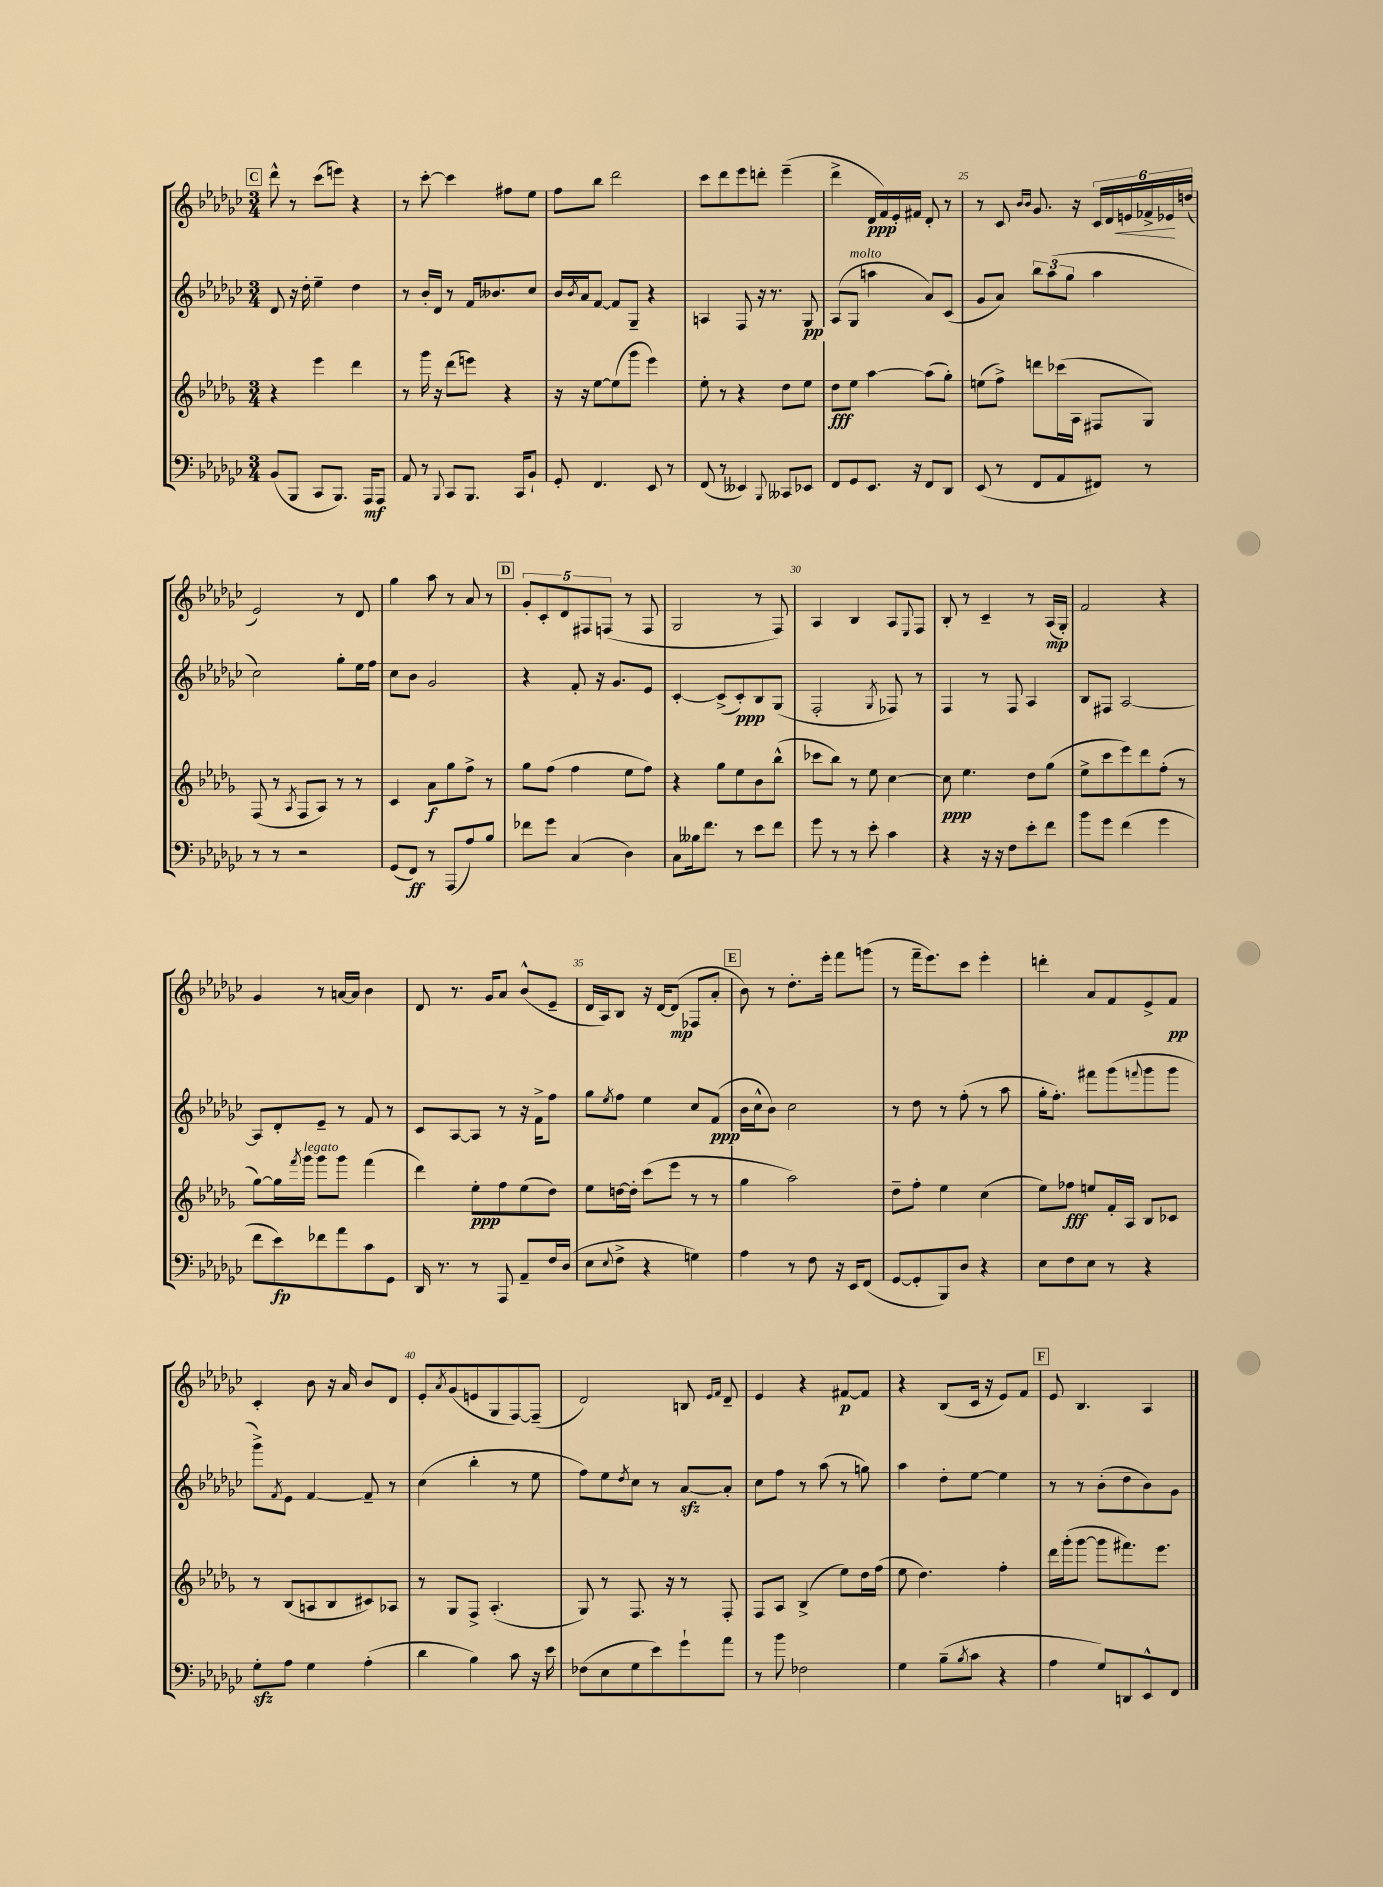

**kern	**kern	**kern	**kern
*staff4	*staff3	*staff2	*staff1
*clefF4	*clefG2	*clefG2	*clefG2
*k[b-e-a-d-g-c-]	*k[b-e-a-d-g-]	*k[b-e-a-d-g-c-]	*k[b-e-a-d-g-c-]
*M3/4	*M3/4	*M3/4	*M3/4
(8BB-	4r	8d-	8ddd-^^
8BBB-	.	16r	8r
.	.	16dd-'	.
8CC-	4eee-	4ee-~	(8ccc-
8.BBB-)	.	.	8eee)
.	4ddd-	4dd-	4r
16AAA-	.	.	.
8AAA-	.	.	.
=	=	=	=
8AA-	8r	8r	8r
8r	16ggg-	16b-'	[8ccc-'
.	16r	16d-	.
8qqBBB-	.	.	.
8CC-	(8ddd-	8r	4ccc-]
8.BBB-	8eee)	16f	.
.	.	8.b--	.
.	4r	.	8ff#
16CC-	.	.	.
8BB-`	.	8cc-	8ee-
=	=	=	=
8GG-'	16r	16b-	8ff
.	.	8qb-	.
.	16r	16a-	.
4.FF	[8ee-	[8f	8bb-
.	(8ee-]	8f]	2ddd-
.	8ggg-	8G-~	.
8EE-	4eee-)	4r	.
8r	.	.	.
=	=	=	=
(8FF	8ee-'	4A	8ccc-
8r	8r	.	8ddd-
4EE--)	4r	8F	8eee-
.	.	16r	8ddd'
.	.	8.r	.
8qqBBB-	.	.	.
8CC--	8dd-	.	(4eee-~
8EE-	8ee-	8G-	.
=	=	=	=
8FF	8dd-	(8A-	4ddd-^
8GG-	8ee-	8G-	.
8.EE-	[4aa-	4aa	16d-
.	.	.	16f)
.	.	.	16e-'
16r	.	.	16f#
8FF	(8aa-]	8a-)	8d-'
8DD-	8gg-')	(8c-	8r
=	=	=	=
(8EE-	(8ee	8g-	8r
8r	8ff^)	8a-)	8c-
.	.	.	16qqb-
.	.	.	16qqb-
8FF	8ddd	12bb-	8.g-
.	.	(12aa-	.
8AA-	(16ccc-	.	.
.	.	12gg-	.
.	16A-	.	16r
8FF#)	8F#	4aa-	24c-
.	.	.	24d-
.	.	.	24e
8r	8G-)	.	24f-^
.	.	.	24e-
.	.	.	(24dd
=	=	=	=
8r	(8F	2cc-)	2e-)
8r	8r	.	.
.	8qA-	.	.
2r	8F	.	.
.	8A-)	.	.
.	8r	8gg-'	8r
.	8r	16ee-	8d-
.	.	16ff	.
=	=	=	=
(8GG-	4c	8cc-	4gg-
8FF)	.	8b-	.
8r	8a-	2g-	8aa-
(8AAA-	8gg-	.	8r
8A-)	8ff^	.	8a-
8B-	8r	.	8r
=	=	=	=
8f-	8gg-	4r	10g-'
.	.	.	10c-'
8g-	(8ff	.	.
.	.	.	10d-
(4C-	4ff	8f'	.
.	.	.	10F#
.	.	16r	.
.	.	.	(10F
.	.	8.g-	.
4D-)	8ee-	.	8r
.	8ff)	8e-	8F
=	=	=	=
8C-	4r	[4c-'	2G-
16B--	.	.	.
8.f	.	.	.
.	8gg-	(8c-^]	.
8r	8ee-	8c-')	.
8e-	8b-	8B-	8r
8f	(8bb-^^	(8G-	8F)
=	=	=	=
8g-	8ccc-	2F'	4A-
8r	8bb-)	.	.
8r	8r	.	4B-
8e-'	8ee-	.	.
.	.	8qG-	.
4c-	[4cc	8F-)	8A-
.	.	.	8qqE-
.	.	8r	8F
=	=	=	=
4r	8cc]	4F	8B-'
.	4.ee-	.	8r
16r	.	8r	4c-~
16r	.	.	.
8F	.	8F	.
8e-'	8dd-	4A-	8r
8f	(8gg-	.	(16A-
.	.	.	16G-')
=	=	=	=
8b-	8ee-^	8B-	2f
8g-	8ccc	8F#	.
(4f	8eee-)	[2A-	.
.	8ddd-	.	.
4g-	(8ff'	.	4r
.	8r	.	.
=	=	=	=
8f	[8gg-)	8A-]	4g-
8e-)	16gg-]	8d-'	.
.	8qfff	.	.
.	16ggg-	.	.
8f-	8ggg-	8e-~	8r
8a-	8ggg-	8r	[16a
.	.	.	16a]
8c-	(4fff	8f	4b-
8GG-	.	8r	.
=	=	=	=
16DD-	4ddd-)	8c-	8d-
8.r	.	.	.
.	.	[8A-	8.r
8r	8ee-'	8A-]	.
.	.	.	16g-
8AAA-	8ff	8r	8a-
8AA-~	(8ee-	16r	(8b-^^
.	.	16f^	.
16F	8dd-)	8ff	8e-~
(16D-	.	.	.
=	=	=	=
8E-	8ee-	8gg-	16d-
.	.	.	16A-)
8qqE-	.	8qee-	.
8F^	[16dd	8ff	8B-
.	16dd']	.	.
4r	(8ccc	4ee-	16r
.	.	.	[16d-
.	8eee-	.	(8d-]
4G)	8r	8cc-	8F-
.	8r	(8f	8a-'
=	=	=	=
4A-	4gg-	16b-	8b-)
.	.	16cc-^^	.
.	.	8b-)	8r
8r	2aa-)	2cc-	8.dd-'
8F	.	.	.
.	.	.	16eee-'
16r	.	.	8fff
16EE-	.	.	.
(8FF	.	.	(8ggg
=	=	=	=
[8GG-	8dd-~	8r	8r
8GG-']	8ff'	8dd-	16fff~
.	.	.	8.eee-)
8BBB-)	4ee-	8r	.
8D-	.	(8ff'	8ccc-
4r	(4cc	8r	4eee-'
.	.	8aa-	.
=	=	=	=
8E-	8ee-)	16gg-'	4ddd'
.	.	8.ff')	.
8F	8ff-	.	.
8E-	8ee	8fff#	8a-
8r	16f'	(8ggg-	8f
.	16A-	.	.
.	.	8qqfff	.
4r	8B-	8ggg-	8e-^
.	8c-	8ggg-	8f
=	=	=	=
8G-'	8r	8ggg-^)	4c-'
.	.	8qf	.
8A-	(8B-	8e-	.
4G-	8A	[4f	8b-
.	8B-	.	16r
.	.	.	16a-
(4A-'	8c#)	8f~]	8b-
.	8A-	8r	8d-
=	=	=	=
4d-	8r	(4cc-	8e-'
.	.	.	8qa-
.	8G-	.	(8g-
4B-)	8F^	4bb-'	8e
.	(4.A-'	.	8G-
8c-	.	8r	[8F)
16r	.	8ee-	(8F~]
16e-	.	.	.
=	=	=	=
(8F-	8G-)	8ff)	2d-)
8E-	8r	8ee-	.
.	.	8qdd-	.
8G-	8.F	8cc-	.
8e-)	.	8r	.
.	16r	.	.
8g-`	8r	[8a-	8B
.	.	.	16qqe-
.	.	.	16qqf
8a-	8F'	8a-']	8d-~
=	=	=	=
8r	8F	8cc-	4e-
8b-	8A-	8ff	.
2F-	(4B-^	8r	4r
.	.	(8aa-	.
.	8ee-)	8r	[8f#
.	16dd-	8gg)	8f#]
.	(16ff	.	.
=	=	=	=
4G-	8ee-	4aa-	4r
.	4.dd-)	.	.
(8B-~	.	8dd-'	(8B-
8qB-	.	.	.
8c-	.	[8ee-	16c-
.	.	.	16r
4r	4ff'	4ee-]	8e-)
.	.	.	8f
=	=	=	=
4A-	16ddd-	8r	8e-
.	(16ggg-'	.	.
.	[8ggg-	8r	4.B-
8G-)	8ggg-]	(8b-'	.
8DD	8.fff#)	8dd-	.
8EE-^^	.	8b-)	4A-
.	8.eee-	.	.
8FF	.	8g-	.
==	==	==	==
*-	*-	*-	*-
